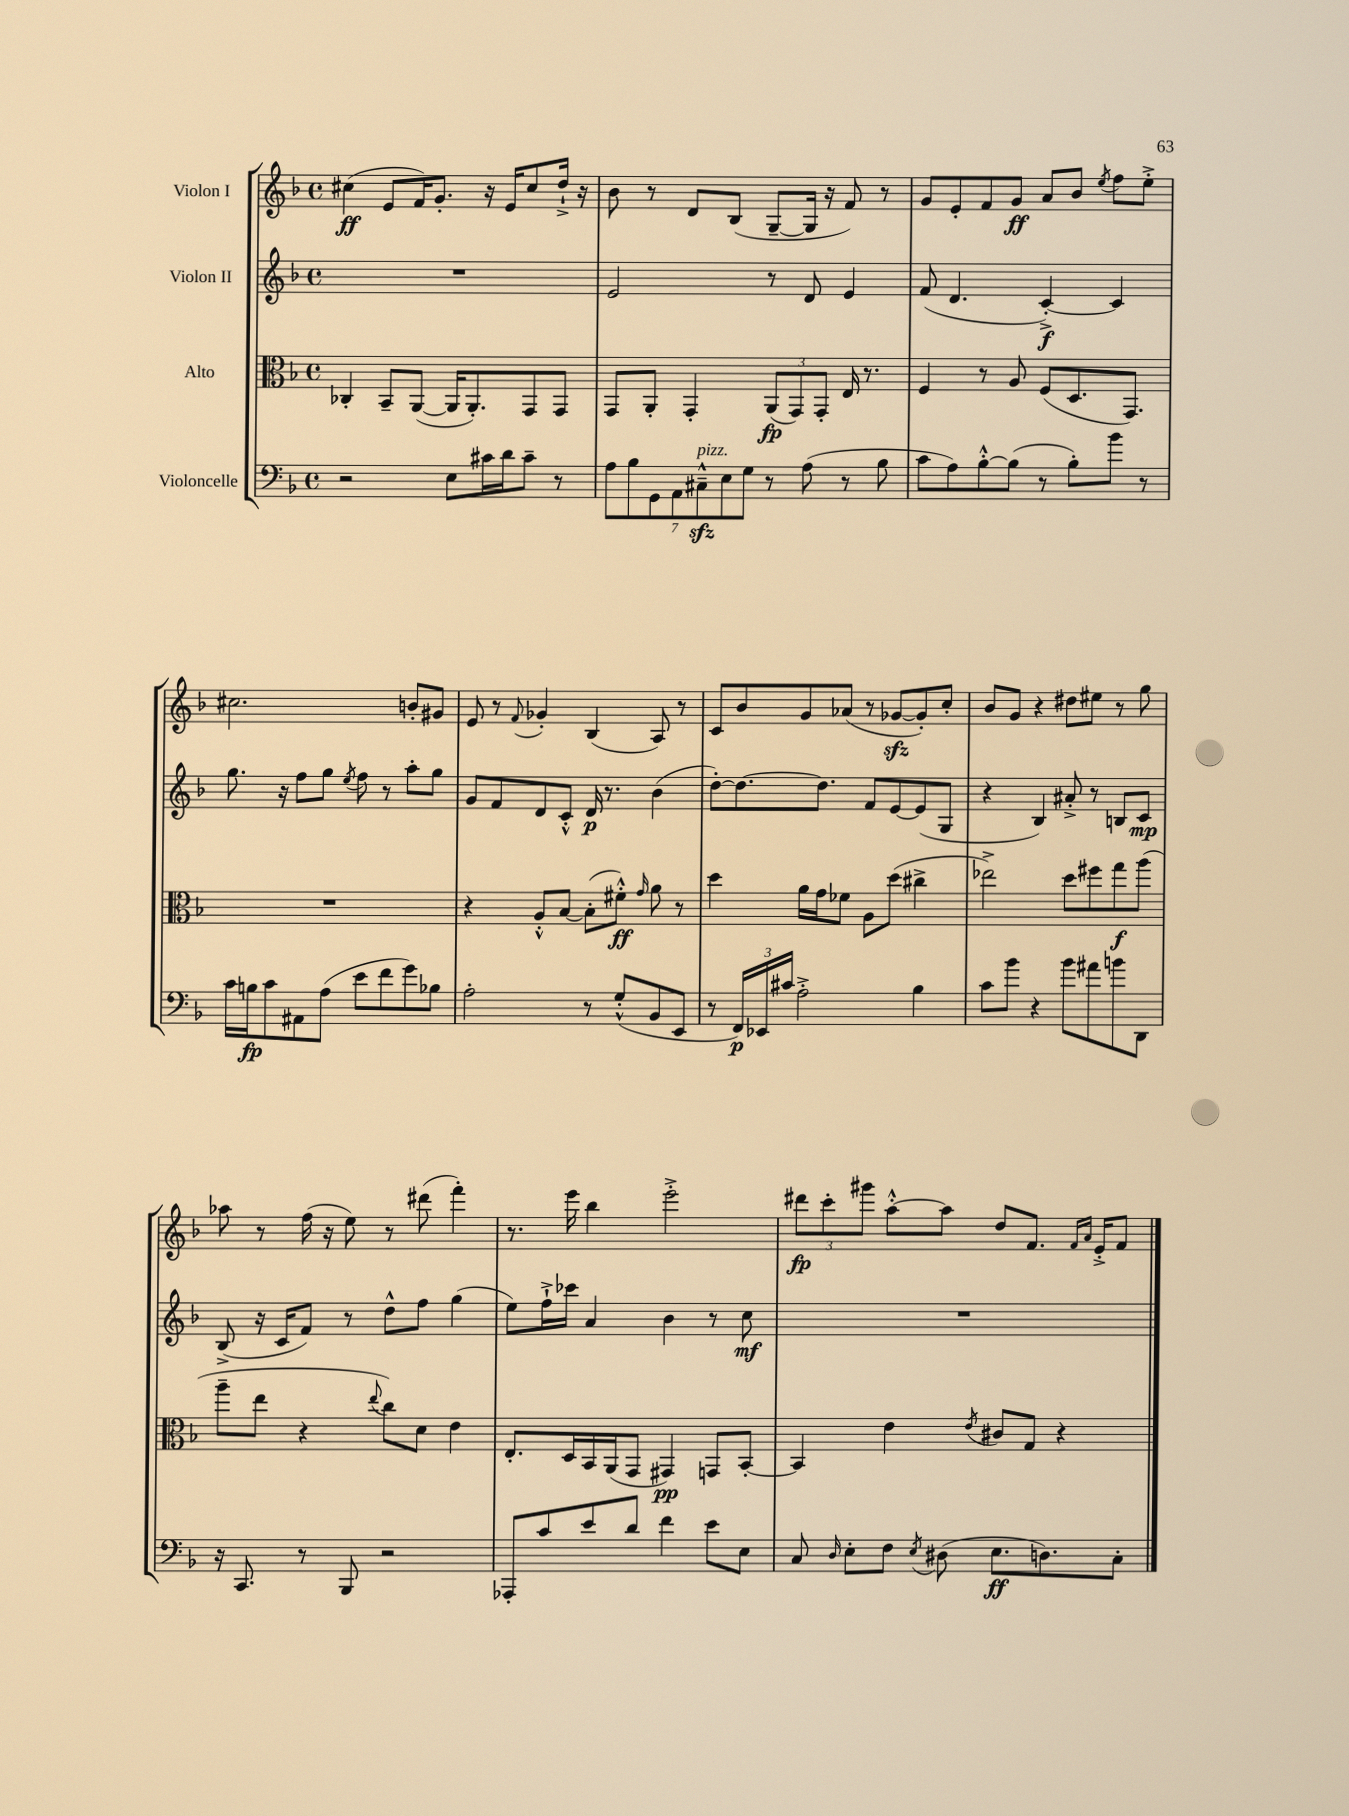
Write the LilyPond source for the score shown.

<<
\new StaffGroup <<
\new Staff = "s0" \with { instrumentName = "Violon I" } {
    \clef treble \key f \major \defaultTimeSignature \time 4/4
    \autoBeamOff cis''4\ff( e'8[ f'16) g'8.]-. r16 e'16[ cis''8 d''16]-!-> r16 |
    bes'8 r8 d'8[ bes8]( g8[~-- g16] r16 f'8) r8 |
    g'8[ e'8-. f'8 g'8]\ff a'8[ bes'8] \acciaccatura { e''8 } f''8[ e''8]-.-> |
    cis''2. b'8[-. gis'8] |
    e'8 r8 \appoggiatura { f'8 } ges'4-. bes4( a8) r8 |
    c'8[ bes'8 g'8 aes'8]( r8 ges'8[~\sfz ges'8-.) c''8]-. |
    bes'8[ g'8] r4 dis''8[ eis''8] r8 g''8 |
    aes''8 r8 f''16( r16 e''8) r8 dis'''8( f'''4-.) |
    r8. e'''16 bes''4 e'''2-.-> |
    \tuplet 3/2 { dis'''8[\fp c'''8-. gis'''8] } a''8[~-.-^ a''8] d''8[ f'8.] \grace { f'16[ a'16] } e'16[-.-> f'8] \bar "|." |
}
\new Staff = "s1" \with { instrumentName = "Violon II" } {
    \clef treble \key f \major \defaultTimeSignature \time 4/4
    \autoBeamOff R1 |
    e'2 r8 d'8 e'4 |
    f'8( d'4. c'4~-.->\f) c'4 |
    g''8. r16 f''8[ g''8] \acciaccatura { e''8 } f''8 r8 a''8[-. g''8] |
    g'8[ f'8 d'8 c'8]-.-^ d'16\p r8. bes'4( |
    d''8[~-.) d''8.~ d''8.] f'8[ e'8~ e'8( g8] |
    r4 bes4) ais'8-.-> r8 b8[ c'8]\mp |
    bes8->( r16 c'16[ f'8]) r8 d''8[-^ f''8] g''4( |
    e''8[) f''16-!-> ces'''16] a'4 bes'4 r8 c''8\mf |
    R1 \bar "|." |
}
\new Staff = "s2" \with { instrumentName = "Alto" } {
    \clef alto \key f \major \defaultTimeSignature \time 4/4
    \autoBeamOff ces4-. bes,8[-- a,8]~( a,16[ a,8.-.) g,8 g,8] |
    g,8[ a,8]-. g,4-. \tuplet 3/2 { a,8[\fp( g,8) g,8]-. } e16 r8. |
    f4 r8 a8 f8[( d8. g,8.]) |
    R1 |
    r4 a8[-.-^ bes8]~ bes8[-.( fis'8]-.-^\ff) \grace { g'16 } a'8 r8 |
    d''4 a'16[ g'16 fes'8] a8[ d''8]( cis''4-> |
    ees''2->) d''8[ fis''8 g''8\f a''8]( |
    a''8[-- e''8] r4 \appoggiatura { e''8 } c''8[) d'8] e'4 |
    e8.[-. d16 bes,16 a,16( g,8] gis,4\pp) g,8[ bes,8]~-. |
    bes,4 e'4 \acciaccatura { e'8 } cis'8[ g8] r4 \bar "|." |
}
\new Staff = "s3" \with { instrumentName = "Violoncelle" } {
    \clef bass \key f \major \defaultTimeSignature \time 4/4
    \autoBeamOff r2 e8[ cis'16 d'16 cis'8]-- r8 |
    \tuplet 7/4 { a8[ bes8 g,8 a,8 cis8---^\sfz^\markup { \italic "pizz." } e8 g8] } r8 a8( r8 bes8 |
    c'8[ a8) bes8~-.-^ bes8]( r8 bes8[-.) bes'8] r8 |
    c'16[ b16\fp c'8 ais,8 a8]( e'8[ f'8 g'8) bes8] |
    a2-. r8 g8[-.-^( bes,8 e,8] |
    r8 \tuplet 3/2 { f,16[\p) ees,16 cis'16] } a2-.-> bes4 |
    c'8[ bes'8] r4 bes'8[ ais'8 b'8 d,8] |
    r16 c,8. r8 bes,,8 r2 |
    aes,,8[-. c'8 e'8 d'8] f'4 e'8[ e8] |
    c8 \grace { d16 } e8[-. f8] \acciaccatura { e8 } dis8( e8.[\ff d8.) c8]-. \bar "|." |
}
>>
>>
\layout { \context { \Score \remove "Bar_number_engraver" } }
